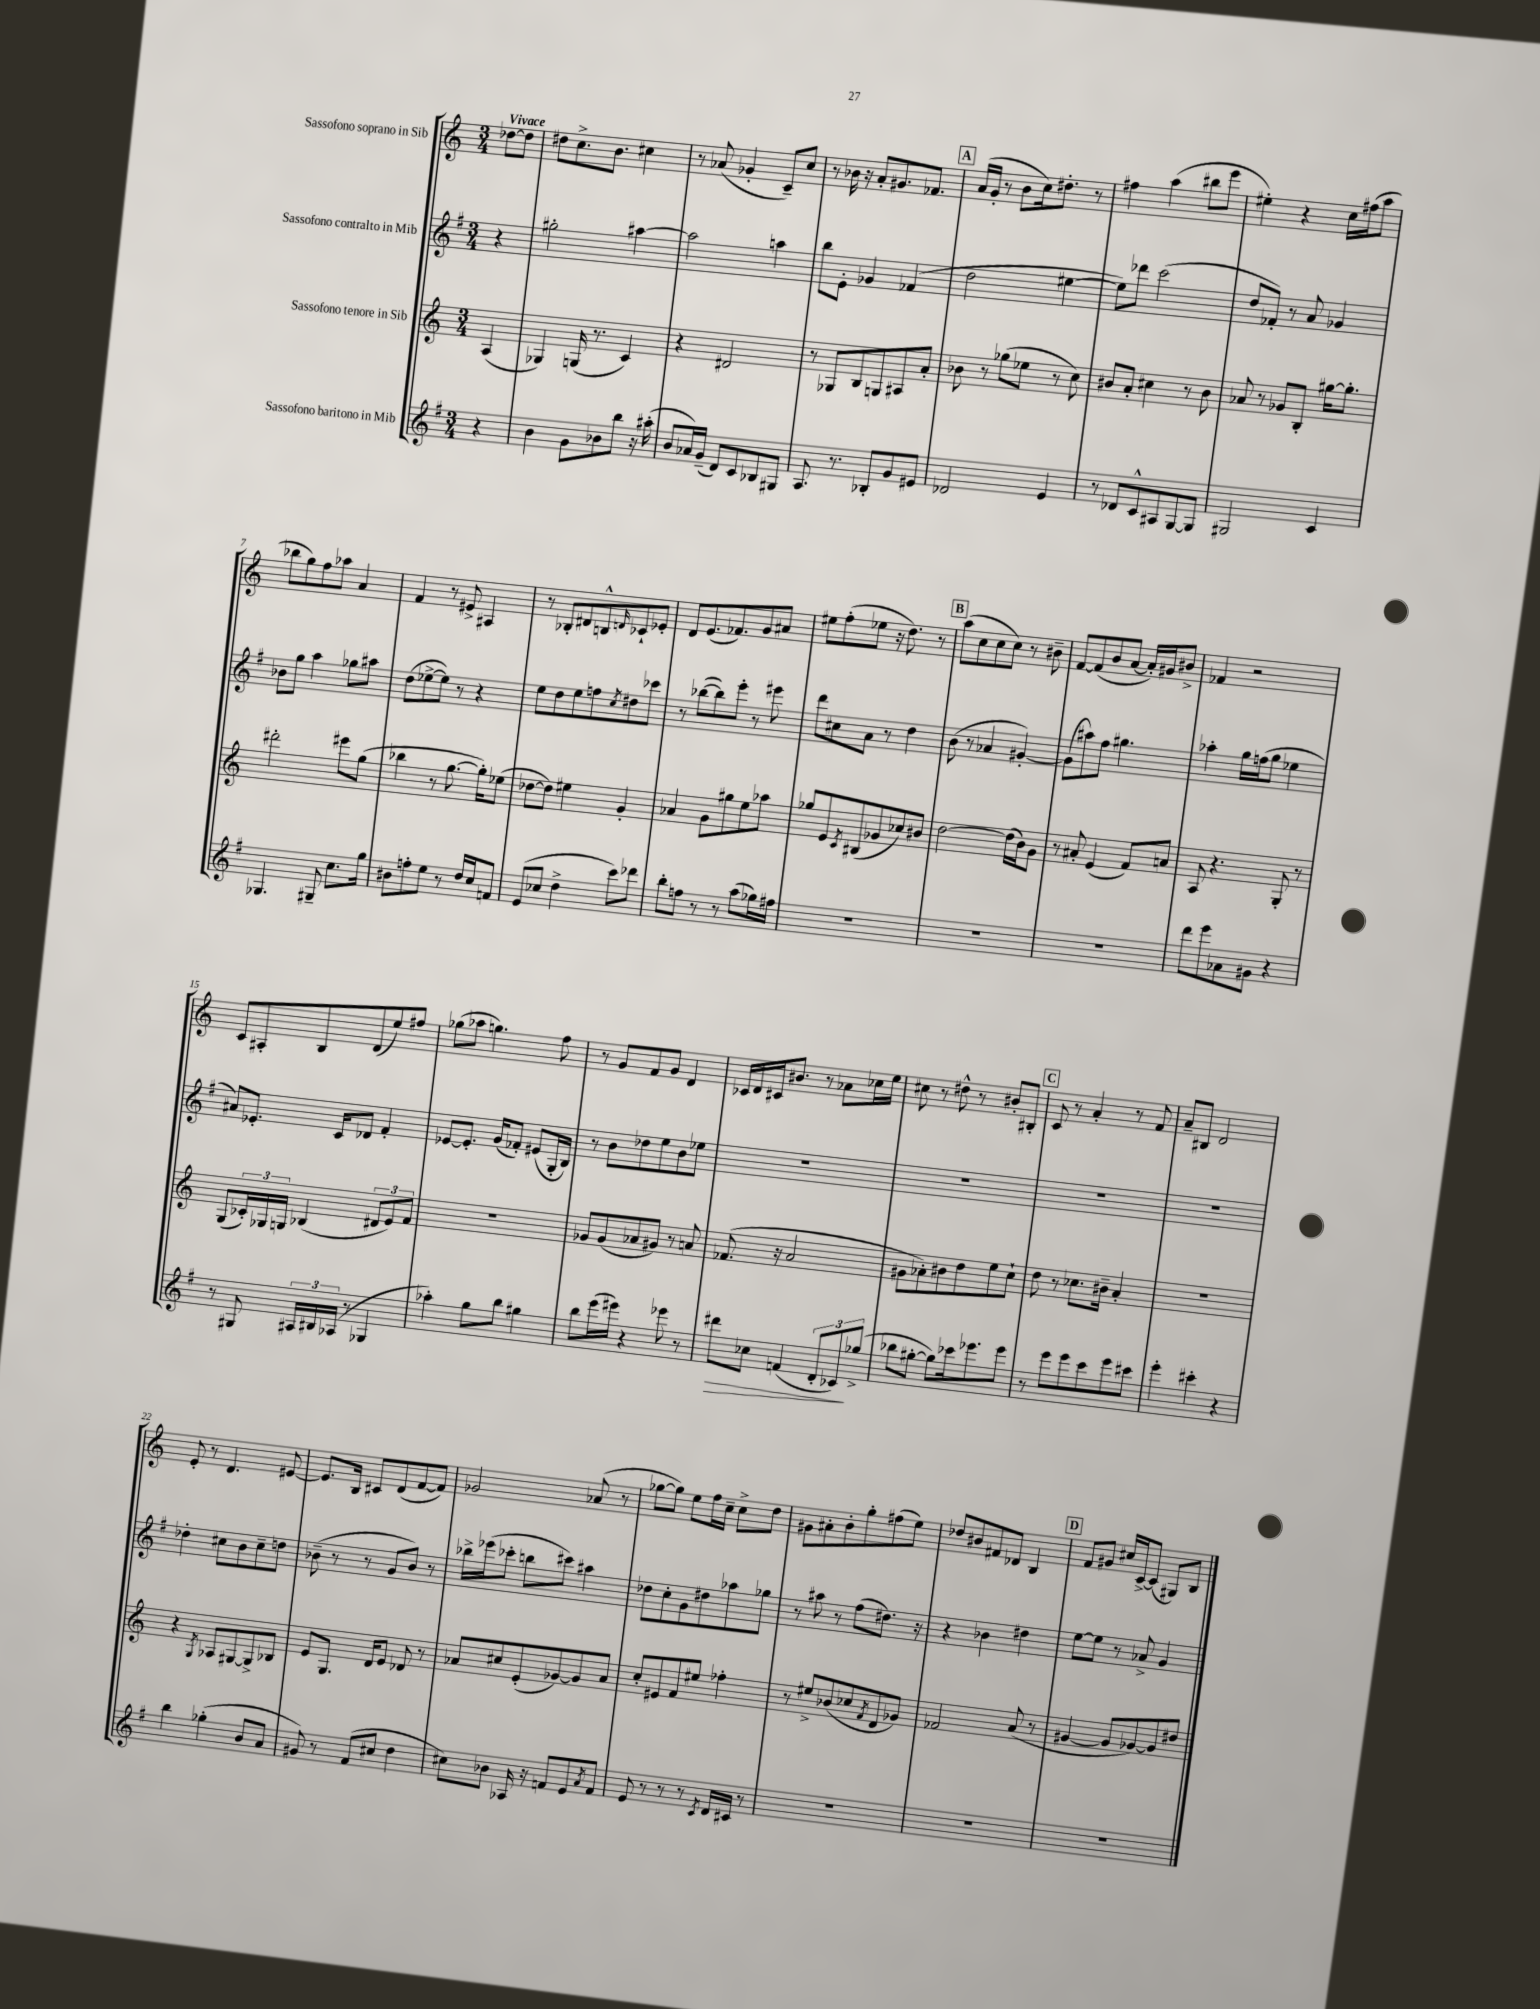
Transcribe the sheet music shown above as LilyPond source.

<<
\new StaffGroup <<
\new Staff = "s0" \with { instrumentName = "Sassofono soprano in Sib" } {
    \clef treble \key c \major \numericTimeSignature \time 3/4 \partial 4 \tempo "Vivace"
    des''8~ des''8 |
    dis''8 c''8.-> b'8. cis''4 |
    r8 aes'8( ges'4-. c'8--) c''8 |
    r8 bes'16 r16 a'8-. gis'8. fes'8. |
    \mark \markup { \box "A" } a'16( g'16-. r8 b'8 c''16) dis''8.-. r8 |
    fis''4 a''4( bis''8 e'''8 |
    eis''4-.) r4 c''16 fis''16( a''8 |
    bes''8 g''8) f''8 aes''8 a'4 |
    f'4 r8 eis'8-> ais4 |
    r8 bes8-. dis'8 b8-^ \grace { d'16 } ces'8-! ees'8-. |
    d'8 e'8.( fes'8.) g'8 ais'8 |
    eis''8 f''8-.( ees''8 r16 d''8.) r8 |
    \mark \markup { \box "B" } a''8( c''8 c''8 c''8) r8 bis'8-- |
    f'8~ f'8( b'8 a'8~ a'16-.) gis'16 bis'8-> |
    fes'4 r2 |
    c'8 ais8-. b8 d'8( e''8) fis''8 |
    ges''8( aes''8 g''4.) f''8 |
    r8 g'8 f'8 g'8 d'4 |
    ces'16 d'16 cis'16 bis'8. r8 aes'8 ces''16 e''16 |
    cis''8 r8 dis''8-^ r8 bis'8-. bis8-. |
    \mark \markup { \box "C" } c'8 r8 a'4-. r8 f'8 |
    a'8-- bis8 d'2 |
    e'8-. r8 d'4. eis'8~ |
    eis'8. b16 cis'8 d'8( f'8~ f'8) |
    ges'2 aes'8( r8 |
    ges''8~ ges''8) e''8 f''16 c''16-- c''8-> d''8 |
    gis'8 ais'8-. b'8-. g''8-. fis''8( e''8) |
    des''8 bis'8 fis'8 des'8 b4 |
    \mark \markup { \box "D" } f'8 gis'8 cis''16 c'16~-> c'8( gis8) b8 \bar "|." |
}
\new Staff = "s1" \with { instrumentName = "Sassofono contralto in Mib" } {
    \clef treble \key g \major \numericTimeSignature \time 3/4 \partial 4
    r4 |
    gis''2-. ais''4~ |
    ais''2 a''4 |
    b''8 e'8-. ges'4 fes'4( |
    \mark \markup { \box "A" } d''2 eis''4~ |
    eis''8) des'''8 c'''2( |
    d''8 fes'8-.) r8 a'8 ges'4 |
    bes'8 g''8 a''4 ges''8 ais''8 |
    d''8( ees''8~-> ees''8) r8 r4 |
    e''8 d''8 e''8 f''8 \acciaccatura { c''8 } dis''8 ces'''8 |
    r8 bes''8~( bes''8) e'''8-. r8 eis'''8 |
    d'''8 cis''8 a'8 r8 d''4 |
    \mark \markup { \box "B" } b'8( r8 aes'4 gis'4~-.) |
    gis'8( ais''8) fis''8 gis''4. |
    aes''4-. g''16 f''16( g''8 ees''4 |
    ais'8) ees'8.-. c'16 des'8 fis'4-. |
    ees'8~ ees'8.-. g'16( fes'8-.) eis'8( g16-. b16) |
    r8 b'8 des''8 e''8 b'8 ees''8 |
    R2. |
    R2. |
    \mark \markup { \box "C" } R2. |
    R2. |
    des''4-. cis''8 b'8 cis''8-- d''8 |
    bes'8--( r8 r8 g'8 bes'8) r8 |
    bes''16-> ees'''16( ces'''8-. b''8 cis'''8) ais''4 |
    des''8 c''8-. g'8 dis''8 aes''8 ges''8 |
    r8 ais''8 r8 fis''8( dis''8.) r16 |
    r4 bes'4 dis''4 |
    \mark \markup { \box "D" } e''8~ e''8 r8 aes'8-> g'4 \bar "|." |
}
\new Staff = "s2" \with { instrumentName = "Sassofono tenore in Sib" } {
    \clef treble \key c \major \numericTimeSignature \time 3/4 \partial 4
    a4( |
    ges4) g16( r8. c'4) |
    r4 dis'2 |
    r8 ges8 b8 g8 ais8 a'8-. |
    \mark \markup { \box "A" } bes'8 r8 ges''8( ees''8 r8 c''8) |
    bis'8 a'8-. cis''4 r8 bis'8 |
    aes'8 r8 ges'8 b8-. gis''16~ gis''8.-. |
    dis'''2-. eis'''8 g''8( |
    bes''4 r8 g''8.~ g''16-.) ees''8( |
    des''8~ des''8) eis''4 g'4-. |
    aes'4 g'8 gis''8 e''8 aes''8 |
    ges''8 e'8 \acciaccatura { c'8 } bis8( ges'8 ces''8) bis'8 |
    \mark \markup { \box "B" } d''2~ d''16( b'16) g'8 |
    r8 ais'8-. e'4( f'8) a'8 |
    a8 r4. g8-. r8 |
    g8( \tuplet 3/2 { ces'16-.) ges16 g16 } bes4( \tuplet 3/2 { dis'8 e'8) f'8 } |
    R2. |
    ges'8 ges'8( aes'8 gis'8) r8 a'8 |
    fes'8.( r16 a'2 |
    gis'8 aes'8-.) bis'8 d''8 e''8 c''8-! |
    \mark \markup { \box "C" } d''8 r8 ces''8. bis'16-- a'4-. |
    R2. |
    r4 \acciaccatura { g8 } aes8 gis8~ gis8-> bes8 |
    e'8 g8. d'16 e'8 des'8 r8 |
    aes'8 cis''8 e'8-.( ges'8~) ges'8 aes'8 |
    c''8-. eis'8 f'8 eis''8 fes''4-. |
    r8 eis''8-> bes'8( ces''8 \acciaccatura { f'8 } d'8 ges'8) |
    fes'2 a'8( r8 |
    \mark \markup { \box "D" } gis'4~ gis'8 ges'8~) ges'8 dis''8 \bar "|." |
}
\new Staff = "s3" \with { instrumentName = "Sassofono baritono in Mib" } {
    \clef treble \key g \major \numericTimeSignature \time 3/4 \partial 4
    r4 |
    b'4 g'8 bes'8 b''8 r16 ais''16-.( |
    b'8 aes'16) g'16--( d'8) c'8 bes8 gis8 |
    a8. r8. bes8-. g'8 eis'8 |
    \mark \markup { \box "A" } des'2 e'4 |
    r8 des'8 c'8-^ ais8 g8~ g8 |
    gis2 c'4 |
    ges4. gis8-- c''8. g''16 |
    bis'8 f''8-. e''8 r8 d''16 c''16 f'8 |
    e'8( ces''8 d''4-> c'''8) des'''8 |
    b''8-. f''8 r8 r8 a''8( ges''16) fis''16 |
    R2. |
    \mark \markup { \box "B" } R2. |
    R2. |
    d'''8 e'''8 aes'8 gis'8 r4 |
    r8 gis8 \tuplet 3/2 { ais16 bis16 aes16( } r8 ges4 |
    aes''4-.) g''8 b''8 gis''4 |
    b''8 e'''16( eis'''16) r4 ees'''8 r8 |
    dis'''8\> ces''8 f'4( \tuplet 3/2 { d'8-. ces'8\!) ges''8->( } |
    bes''8 gis''8~-. gis''8) ces'''16 ees'''8. ees'''8 |
    \mark \markup { \box "C" } r8 e'''8 e'''8 c'''8 e'''8 cis'''8 |
    e'''4-. cis'''4-. r4 |
    b''4 ges''4-.( b'8 a'8 |
    gis'8) r8 fis'8( cis''8 d''4 |
    cis''8) bes'8 aes16 r16 f'8 e'8 \acciaccatura { a'8 } f'8 |
    e'8 r8 r8 r8 \acciaccatura { c'8 } d'16 cis'16 r8 |
    R2. |
    R2. |
    \mark \markup { \box "D" } R2. \bar "|." |
}
>>
>>
